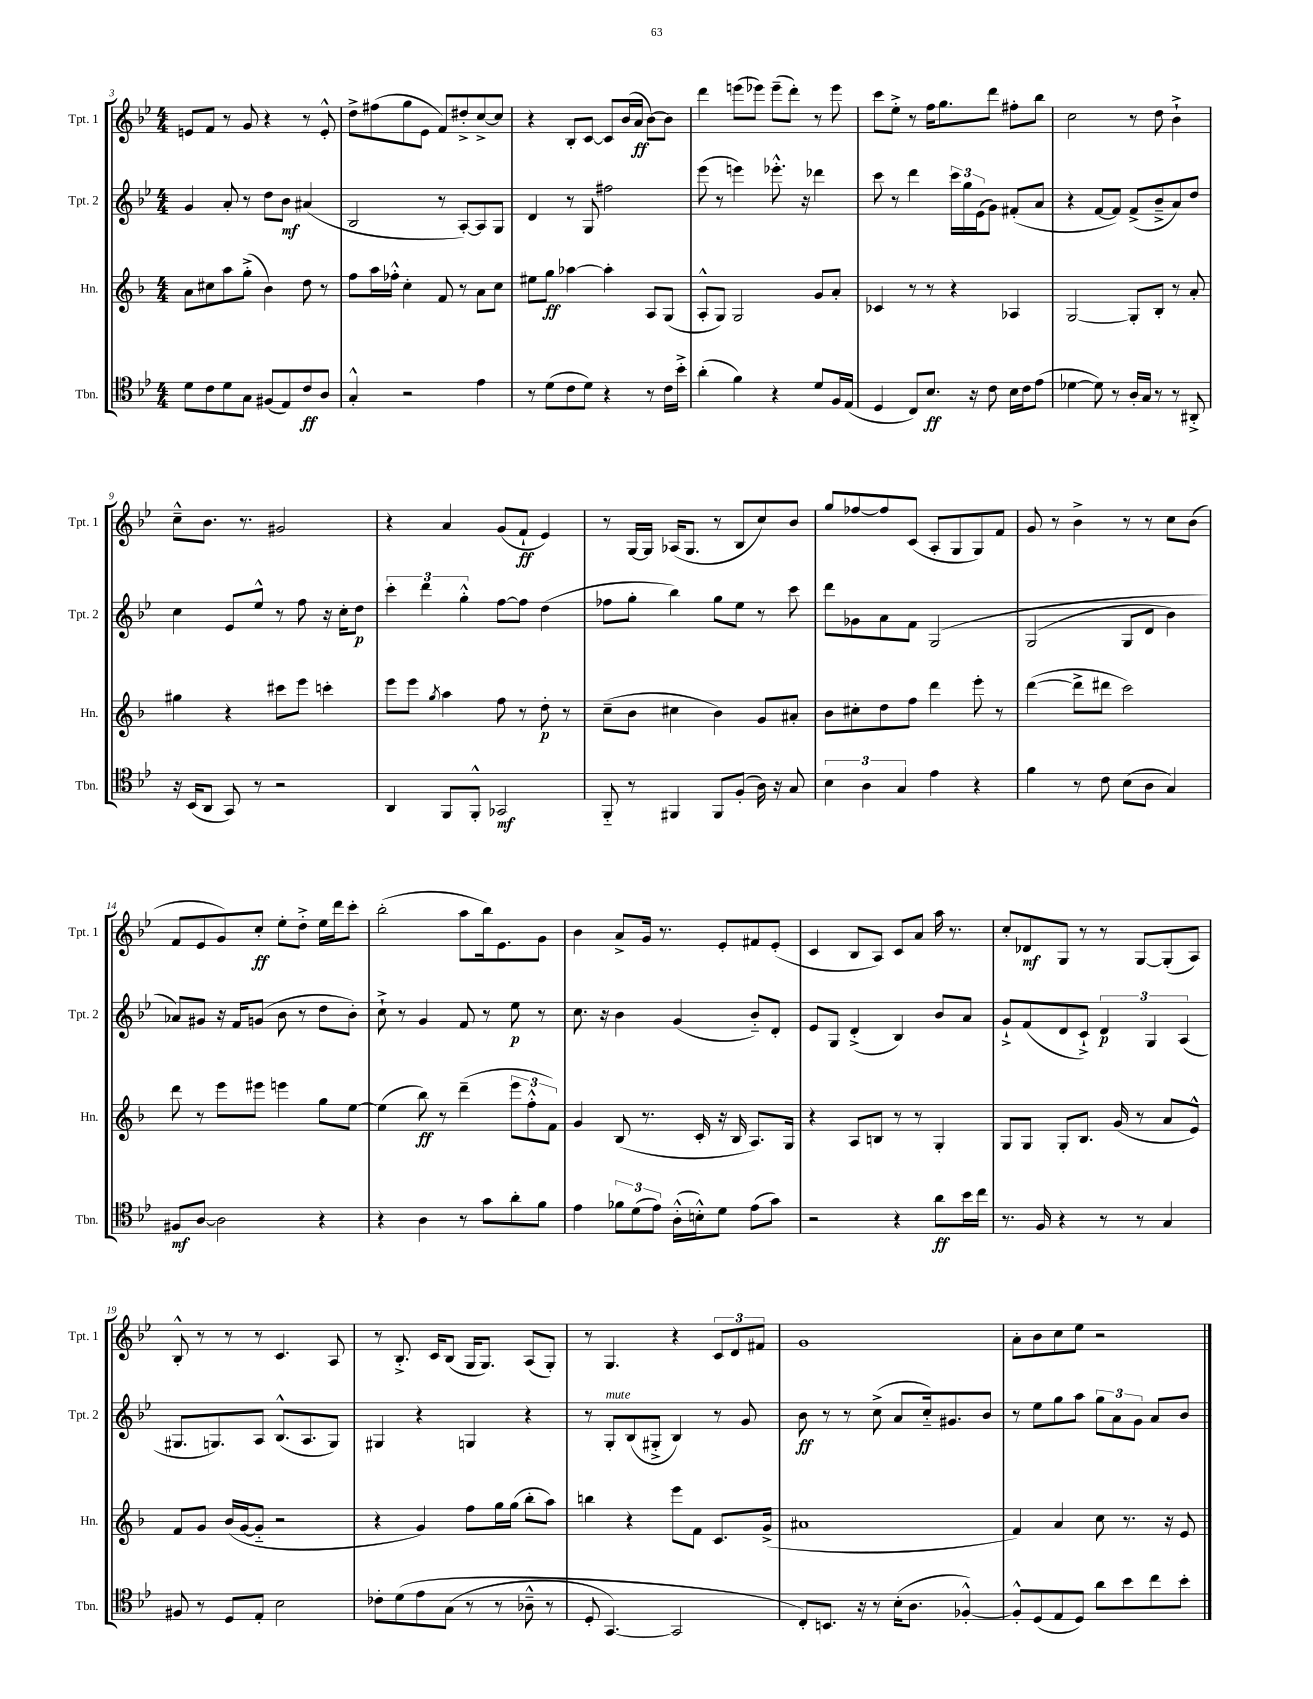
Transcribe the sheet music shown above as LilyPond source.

<<
\new StaffGroup <<
\new Staff = "s0" \with { instrumentName = "Tpt. 1" shortInstrumentName = "Tpt. 1" } {
    \clef treble \key bes \major \numericTimeSignature \time 4/4
    e'8 f'8 r8 g'8 r4 r8 e'8-.-^ |
    d''8-> fis''8( g''8 ees'8 f'8) dis''8-.-> c''8~-> c''8 |
    r4 bes8-. c'8~ c'8 bes'16( a'16\ff bes'8~) bes'8 |
    d'''4 e'''8( ees'''8) ees'''8--( d'''8-.) r8 ees'''8 |
    c'''8 ees''8-.-> r8 f''16 g''8. d'''8 fis''8-. bes''8 |
    c''2 r8 d''8 bes'4-!-> |
    c''8---^ bes'8. r8. gis'2 |
    r4 a'4 g'8( f'8-!\ff ees'4) |
    r8 g16~ g16 aes16( g8. r8 bes8 c''8) bes'8 |
    g''8 fes''8~ fes''8 c'8( a8-. g8 g8) f'8 |
    g'8 r8 bes'4-> r8 r8 c''8 bes'8( |
    f'8 ees'8 g'8) c''8-.\ff ees''8-. d''8-.-> ees''16 d'''16 c'''8-. |
    bes''2-.( a''8 bes''16) ees'8. g'8 |
    bes'4 a'8-> g'16 r8. ees'8-. fis'8 ees'8-.( |
    c'4 bes8 a8) c'8 a'8 a''16 r8. |
    c''8-. des'8\mf g8 r8 r8 g8~ g8-.( a8) |
    bes8-.-^ r8 r8 r8 c'4. a8 |
    r8 bes8.-.-> c'16 bes8( g16 g8.) a8( g8-.) |
    r8 g4. r4 \tuplet 3/2 { c'8 d'8 fis'8 } |
    g'1 |
    a'8-. bes'8 c''8 ees''8 r2 \bar "|." |
}
\new Staff = "s1" \with { instrumentName = "Tpt. 2" shortInstrumentName = "Tpt. 2" } {
    \clef treble \key bes \major \numericTimeSignature \time 4/4
    g'4 a'8-. r8 d''8 bes'8\mf ais'4( |
    bes2 r8 a8~-.) a8 g8 |
    d'4 r8 g8 fis''2 |
    ees'''8( r8 e'''4) ees'''8.-.-^ r16 des'''4 |
    c'''8 r8 d'''4 \tuplet 3/2 { c'''16 g''16 ees'16( } g'8) fis'8-.( a'8 |
    r4 f'8~ f'8) f'8->( bes'8---> a'8) d''8 |
    c''4 ees'8 ees''8-^ r8 f''8 r16 c''16-. d''8\p |
    \tuplet 3/2 { c'''4-. d'''4 g''4-.-^ } f''8~ f''8 d''4( |
    fes''8 g''8-. bes''4) g''8 ees''8 r8 c'''8 |
    d'''8 ges'8 a'8 f'8 g2\( |
    g2( g8 d'8 bes'4) |
    aes'8\) gis'8 r16 f'16 g'8( bes'8 r8 d''8 bes'8-.) |
    c''8-!-> r8 g'4 f'8 r8 ees''8\p r8 |
    c''8. r16 bes'4 g'4( bes'8-_) d'8-. |
    ees'8 g8 d'4-.->( bes4) bes'8 a'8 |
    g'8-!-> f'8( d'8 c'8-!->) \tuplet 3/2 { d'4\p g4 a4( } |
    gis8. g8.) a8 bes8.-^( a8. g8) |
    gis4 r4 g4 r4 |
    r8 g8-.^\markup { \italic "mute" } bes8( gis8-.-> bes4) r8 g'8 |
    bes'8\ff r8 r8 c''8->( a'8 c''16-_) gis'8. bes'8 |
    r8 ees''8 g''8 a''8 \tuplet 3/2 { g''8 a'8 g'8 } a'8 bes'8 \bar "|." |
}
\new Staff = "s2" \with { instrumentName = "Hn." shortInstrumentName = "Hn." } {
    \clef treble \key f \major \numericTimeSignature \time 4/4
    a'8 cis''8 a''8 g''8-.->( bes'4) d''8 r8 |
    f''8 a''16 fes''16-.-^ c''4-. f'8 r8 a'8 c''8 |
    eis''8 g''8\ff aes''4~ aes''4-. a8 g8( |
    a8-.-^ g8) g2 g'8 a'8-. |
    ces'4 r8 r8 r4 aes4 |
    g2~ g8-. bes8-. r8 a'8-. |
    gis''4 r4 cis'''8 e'''8 c'''4-. |
    e'''8 e'''8 \acciaccatura { g''8 } a''4 f''8 r8 d''8-.\p r8 |
    c''8--( bes'8 cis''4 bes'4) g'8 ais'8-. |
    bes'8 cis''8-. d''8 f''8 d'''4 e'''8-. r8 |
    d'''4~( d'''8-> dis'''8 c'''2) |
    d'''8 r8 e'''8 eis'''8 e'''4 g''8 e''8~ |
    e''4( bes''8\ff) r8 d'''4--( \tuplet 3/2 { e'''8 f''8-.-^ f'8) } |
    g'4 bes8( r8. c'16-. r16 bes16 a8.) g16 |
    r4 a8 b8 r8 r8 g4-. |
    g8 g8 g8-. bes8. g'16( r8 a'8 e'8-^) |
    f'8 g'8 bes'16( g'16~ g'8-_ r2 |
    r4 g'4) f''8 g''16 g''16( bes''8-. a''8) |
    b''4 r4 e'''8 f'8 c'8. g'16->( |
    ais'1 |
    f'4) a'4 c''8 r8. r16 e'8 \bar "|." |
}
\new Staff = "s3" \with { instrumentName = "Tbn." shortInstrumentName = "Tbn." } {
    \clef tenor \key bes \major \numericTimeSignature \time 4/4
    d'8 c'8 d'8 g8 fis8( ees8) c'8\ff a8 |
    g4-.-^ r2 ees'4 |
    r8 d'8( c'8 d'8) r4 r8 c'16 bes'16-.-> |
    a'4-.( f'4) r4 d'8 f16 ees16( |
    d4 c8) bes8.\ff r16 c'8 bes16 c'16 ees'8( |
    des'4~ des'8) r8 a16-. g16 r8 r8 ais,8-.-> |
    r16 bes,16( a,8 g,8) r8 r2 |
    a,4 f,8 f,8-.-^ ges,2\mf |
    f,8-_ r8 fis,4 fis,8 f8-.( a16) r16 g8 |
    \tuplet 3/2 { bes4 a4 g4 } ees'4 r4 |
    f'4 r8 c'8 bes8( a8 g4) |
    fis8\mf a8~ a2 r4 |
    r4 a4 r8 g'8 a'8-. f'8 |
    ees'4 \tuplet 3/2 { fes'8 d'8( ees'8) } a16-.-^( b16-.-^) d'8 ees'8( g'8) |
    r2 r4 a'8\ff bes'16 c''16 |
    r8. f16 r4 r8 r8 g4 |
    fis8 r8 d8 ees8-. bes2 |
    ces'8-. d'8\( ees'8 g8( r8 r8 aes8---^ r8 |
    d8-. g,4.~) g,2 |
    c8-.\) b,8. r16 r8 bes16-.( a8. fes4~-.-^) |
    fes8-.-^ d8( ees8 d8) a'8 bes'8 c''8 bes'8-. \bar "|." |
}
>>
>>
\layout { \context { \Score currentBarNumber = #3 } }
